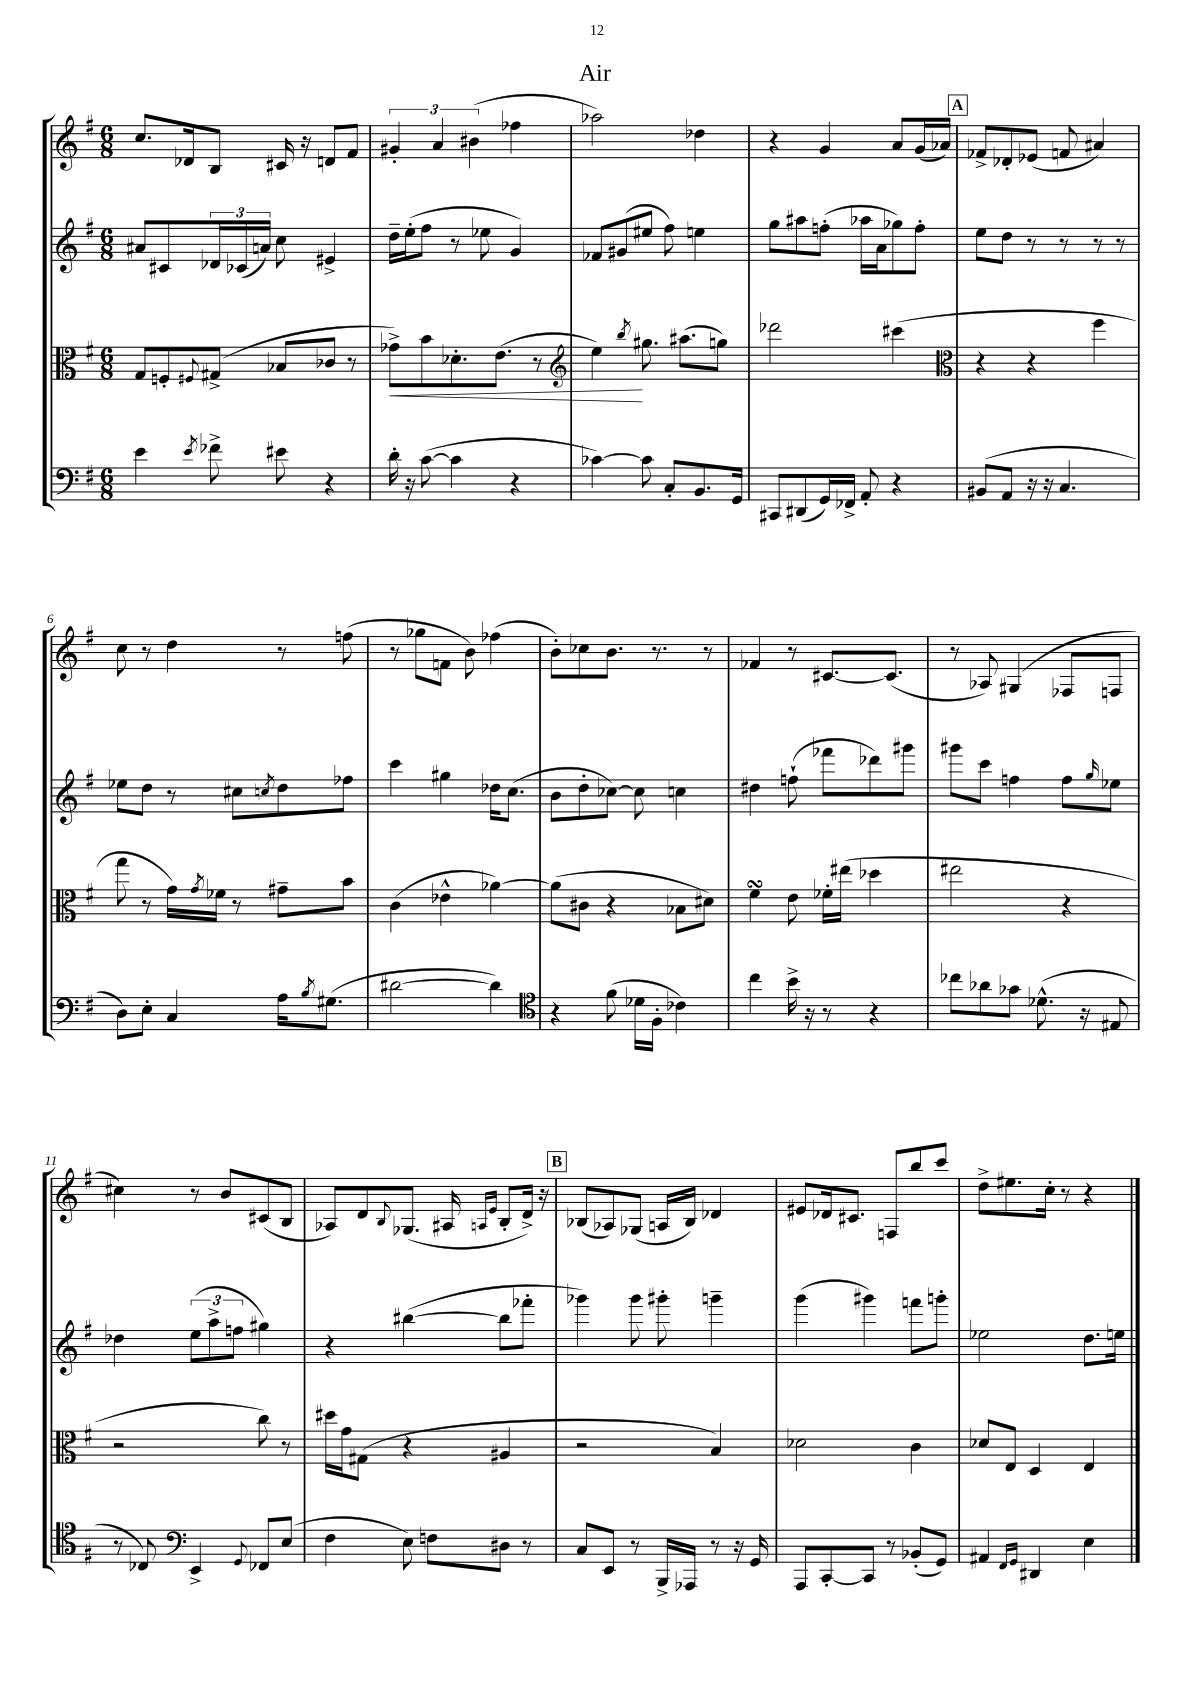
\header { title = "Air" }
<<
\new StaffGroup <<
\new Staff = "s0" {
    \clef treble \key g \major \numericTimeSignature \time 6/8
    c''8. des'16 b8 cis'16 r16 d'8 fis'8 |
    \tuplet 3/2 { gis'4-. a'4 bis'4( } fes''4 |
    aes''2) des''4 |
    r4 g'4 a'8 g'16( aes'16) |
    \mark \markup { \box "A" } fes'8-> des'8-. ees'8( f'8 ais'4) |
    c''8 r8 d''4 r8 f''8( |
    r8 ges''8 f'8 b'8) fes''4( |
    b'8-.) ces''8 b'8. r8. r8 |
    fes'4 r8 cis'8.~ cis'8.( |
    r8 aes8) gis4( fes8 f8 |
    cis''4) r8 b'8 cis'8( b8 |
    aes8) d'8 \appoggiatura { b8 } ges8.( ais16 \grace { a16 e'16 } b8-. d'16->) r16 |
    \mark \markup { \box "B" } bes8( aes8) ges8( a16 bes16) des'4 |
    eis'8 des'16 cis'8. f8 b''8 c'''8 |
    d''8-> eis''8. c''16-. r8 r4 \bar "|." |
}
\new Staff = "s1" {
    \clef treble \key g \major \numericTimeSignature \time 6/8
    ais'8 cis'8 \tuplet 3/2 { des'16 ces'16( a'16) } c''8 eis'4-> |
    d''16-- e''16-.( fis''8 r8 ees''8 g'4) |
    fes'8 gis'8( eis''8 fis''8) e''4 |
    g''8 ais''8 f''8-.( aes''16 a'16 ges''8) f''8-. |
    \mark \markup { \box "A" } e''8 d''8 r8 r8 r8 r8 |
    ees''8 d''8 r8 cis''8 \acciaccatura { c''8 } d''8 fes''8 |
    c'''4 gis''4 des''16 c''8.( |
    b'8 d''8-. ces''8~) ces''8 c''4 |
    dis''4 f''8-!( fes'''8 des'''8) gis'''8 |
    gis'''8 c'''8 f''4 f''8 \grace { g''16 } ees''8 |
    des''4 \tuplet 3/2 { e''8( a''8-> f''8 } gis''4) |
    r4 bis''4~( bis''8 fes'''8-. |
    \mark \markup { \box "B" } ges'''4) ges'''8 gis'''8-. g'''4-- |
    g'''4( gis'''4) f'''8 g'''8-. |
    ees''2 d''8. e''16 \bar "|." |
}
\new Staff = "s2" {
    \clef alto \key g \major \numericTimeSignature \time 6/8
    g8 f8-. \appoggiatura { fis8 } gis8->( bes8 ces'8 r8 |
    ges'8->\<) b'8 des'8.-. e'8.( r8 |
    \clef treble e''4\!) \acciaccatura { b''8 } gis''8. ais''8.( g''8) |
    des'''2 cis'''4( |
    \mark \markup { \box "A" } \clef alto r4 r4 fis''4 |
    g''8 r8 g'16) \acciaccatura { g'8 } fes'16 r8 gis'8-- b'8 |
    c'4( ees'4-^ aes'4~) |
    aes'8( cis'8 r4 bes8 dis'8) |
    fis'4\turn e'8 fes'16-. eis''16( des''4 |
    eis''2 r4 |
    r2 c''8) r8 |
    dis''16 g'16 gis8( r4 ais4 |
    \mark \markup { \box "B" } r2 b4) |
    des'2 c'4 |
    des'8 e8 d4 e4 \bar "|." |
}
\new Staff = "s3" {
    \clef bass \key g \major \numericTimeSignature \time 6/8
    e'4 \acciaccatura { e'8 } fes'8-> eis'8 r4 |
    d'16-. r16 c'8~( c'4 r4 |
    ces'4~) ces'8 c8-. b,8. g,16 |
    cis,8 dis,8( g,16) fes,16-> a,8-. r4 |
    \mark \markup { \box "A" } bis,8( a,8 r16 r16 c4. |
    d8) e8-. c4 a16 \acciaccatura { b8 } gis8.( |
    dis'2~ dis'4) |
    \clef tenor r4 fis'8( des'16 fis16-. ces'4) |
    c''4 b'16-> r16 r8 r4 |
    ces''8 aes'8 ges'8 des'8.-^( r16 eis8 |
    r8 ces8) \clef bass e,4-> \appoggiatura { g,8 } fes,8 e8( |
    fis4 e8) f8 dis8 r8 |
    \mark \markup { \box "B" } c8 e,8 r8 b,,16-> aes,,16 r8 r16 g,16 |
    a,,8 c,8~-. c,8 r8 bes,8-.( g,8) |
    ais,4 \grace { fis,16 g,16 } dis,4 e4 \bar "|." |
}
>>
>>
